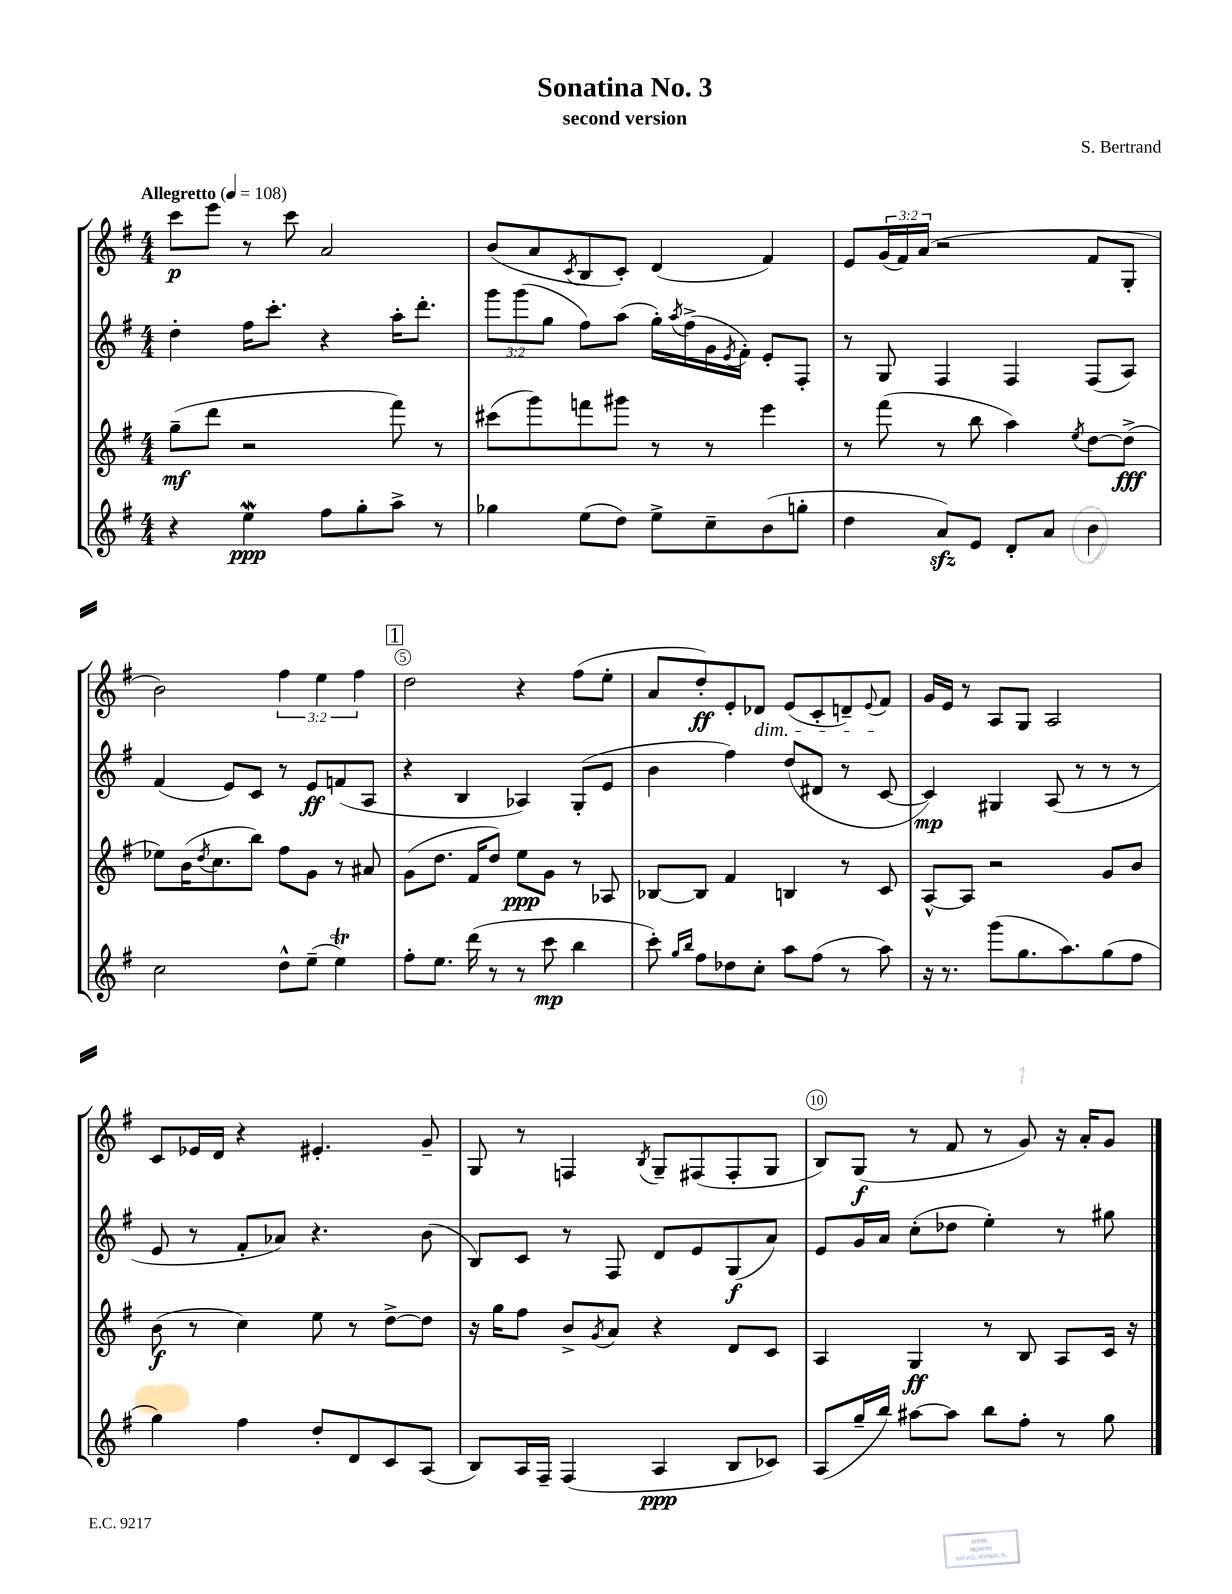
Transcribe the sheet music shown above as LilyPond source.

\header { title = "Sonatina No. 3" composer = "S. Bertrand" subtitle = "second version" }
<<
\new StaffGroup <<
\new Staff = "s0" {
    \clef treble \key g \major \numericTimeSignature \time 4/4 \override Staff.TupletNumber.text = #tuplet-number::calc-fraction-text \tempo "Allegretto" 4 = 108
    c'''8\p e'''8 r8 c'''8 a'2 |
    b'8( a'8 \acciaccatura { c'8 } b8 c'8-.) d'4( fis'4) |
    e'8 \tuplet 3/2 { g'16( fis'16) a'16( } r2 fis'8 g8-. |
    b'2) \tuplet 3/2 { fis''4 e''4 fis''4 } |
    \mark \markup { \box "1" } d''2 r4 fis''8( e''8-. |
    a'8 d''8-.\ff) e'8-. des'8\dim e'8( c'8-. d'8--) \appoggiatura { e'8 } fis'8\! |
    g'16 e'16 r8 a8 g8 a2 |
    c'8 ees'16 d'16 r4 eis'4.-. g'8-- |
    g8 r8 f4 \acciaccatura { b8 } g8-- fis8( fis8-. g8 |
    b8) g8\f( r8 fis'8 r8 g'8) r16 a'16-. g'8 \bar "|." |
}
\new Staff = "s1" {
    \clef treble \key g \major \numericTimeSignature \time 4/4 \override Staff.TupletNumber.text = #tuplet-number::calc-fraction-text
    d''4-. fis''16 c'''8.-. r4 a''16-. d'''8.-. |
    \tuplet 3/2 { g'''8 g'''8( g''8 } fis''8) a''8( g''16-.) \acciaccatura { a''8 } fis''16->( g'16 \acciaccatura { e'8 } fis'16-.) e'8-. fis8-. |
    r8 g8 fis4 fis4 fis8( a8) |
    fis'4( e'8) c'8 r8 e'8\ff f'8( a8 |
    \mark \markup { \box "1" } r4 b4 aes4) g8-.( e'8 |
    b'4 fis''4) d''8( dis'8 r8 c'8~ |
    c'4\mp) gis4 a8( r8 r8 r8 |
    e'8 r8 fis'8-. aes'8) r4. b'8( |
    b8) c'8 r8 fis8 d'8 e'8 g8\f( a'8) |
    e'8 g'16 a'16 c''8-.( des''8 e''4-.) r8 gis''8 \bar "|." |
}
\new Staff = "s2" {
    \clef treble \key g \major \numericTimeSignature \time 4/4
    g''8--\mf( d'''8 r2 fis'''8) r8 |
    cis'''8( g'''8) f'''8 gis'''8 r8 r8 e'''4 |
    r8 fis'''8( r8 b''8 a''4) \acciaccatura { e''8 } d''8~ d''8->\fff( |
    ees''8) b'16( \acciaccatura { d''8 } c''8. b''8) fis''8 g'8 r8 ais'8 |
    \mark \markup { \box "1" } g'8( d''8. fis'16 d''8) e''8\ppp g'8 r8 aes8 |
    bes8~ bes8 fis'4 b4 r8 c'8 |
    a8~-^ a8 r2 g'8 b'8 |
    b'8\f( r8 c''4) e''8 r8 d''8~-> d''8 |
    r16 g''16 fis''8 b'8-> \acciaccatura { g'8 } a'8 r4 d'8 c'8 |
    a4 g4\ff r8 b8 a8 c'16 r16 \bar "|." |
}
\new Staff = "s3" {
    \clef treble \key g \major \numericTimeSignature \time 4/4
    r4 e''4\mordent\ppp fis''8 g''8-. a''8-> r8 |
    ges''4 e''8( d''8) e''8-> c''8-- b'8( g''8-. |
    d''4 a'8\sfz) e'8 d'8-. a'8 b'4 |
    c''2 d''8-^ e''8--( e''4\trill) |
    \mark \markup { \box "1" } fis''8-. e''8. d'''16( r8 r8 c'''8\mp b''4 |
    c'''8-.) \grace { g''16 b''16 } fis''8 des''8 c''8-. a''8 fis''8( r8 a''8) |
    r16 r8. g'''8( g''8. a''8.) g''8( fis''8 |
    g''4) fis''4 d''8-. d'8 c'8 a8( |
    b8) a16 fis16-- fis4( a4\ppp b8 ces'8) |
    a8( g''16-- b''16) ais''8~ ais''8 b''8 fis''8-. r8 g''8 \bar "|." |
}
>>
>>
\layout { \context { \Score \override BarNumber.break-visibility = ##(#f #t #t) barNumberVisibility = #(every-nth-bar-number-visible 5) \override BarNumber.stencil = #(make-stencil-circler 0.1 0.3 ly:text-interface::print) } }
